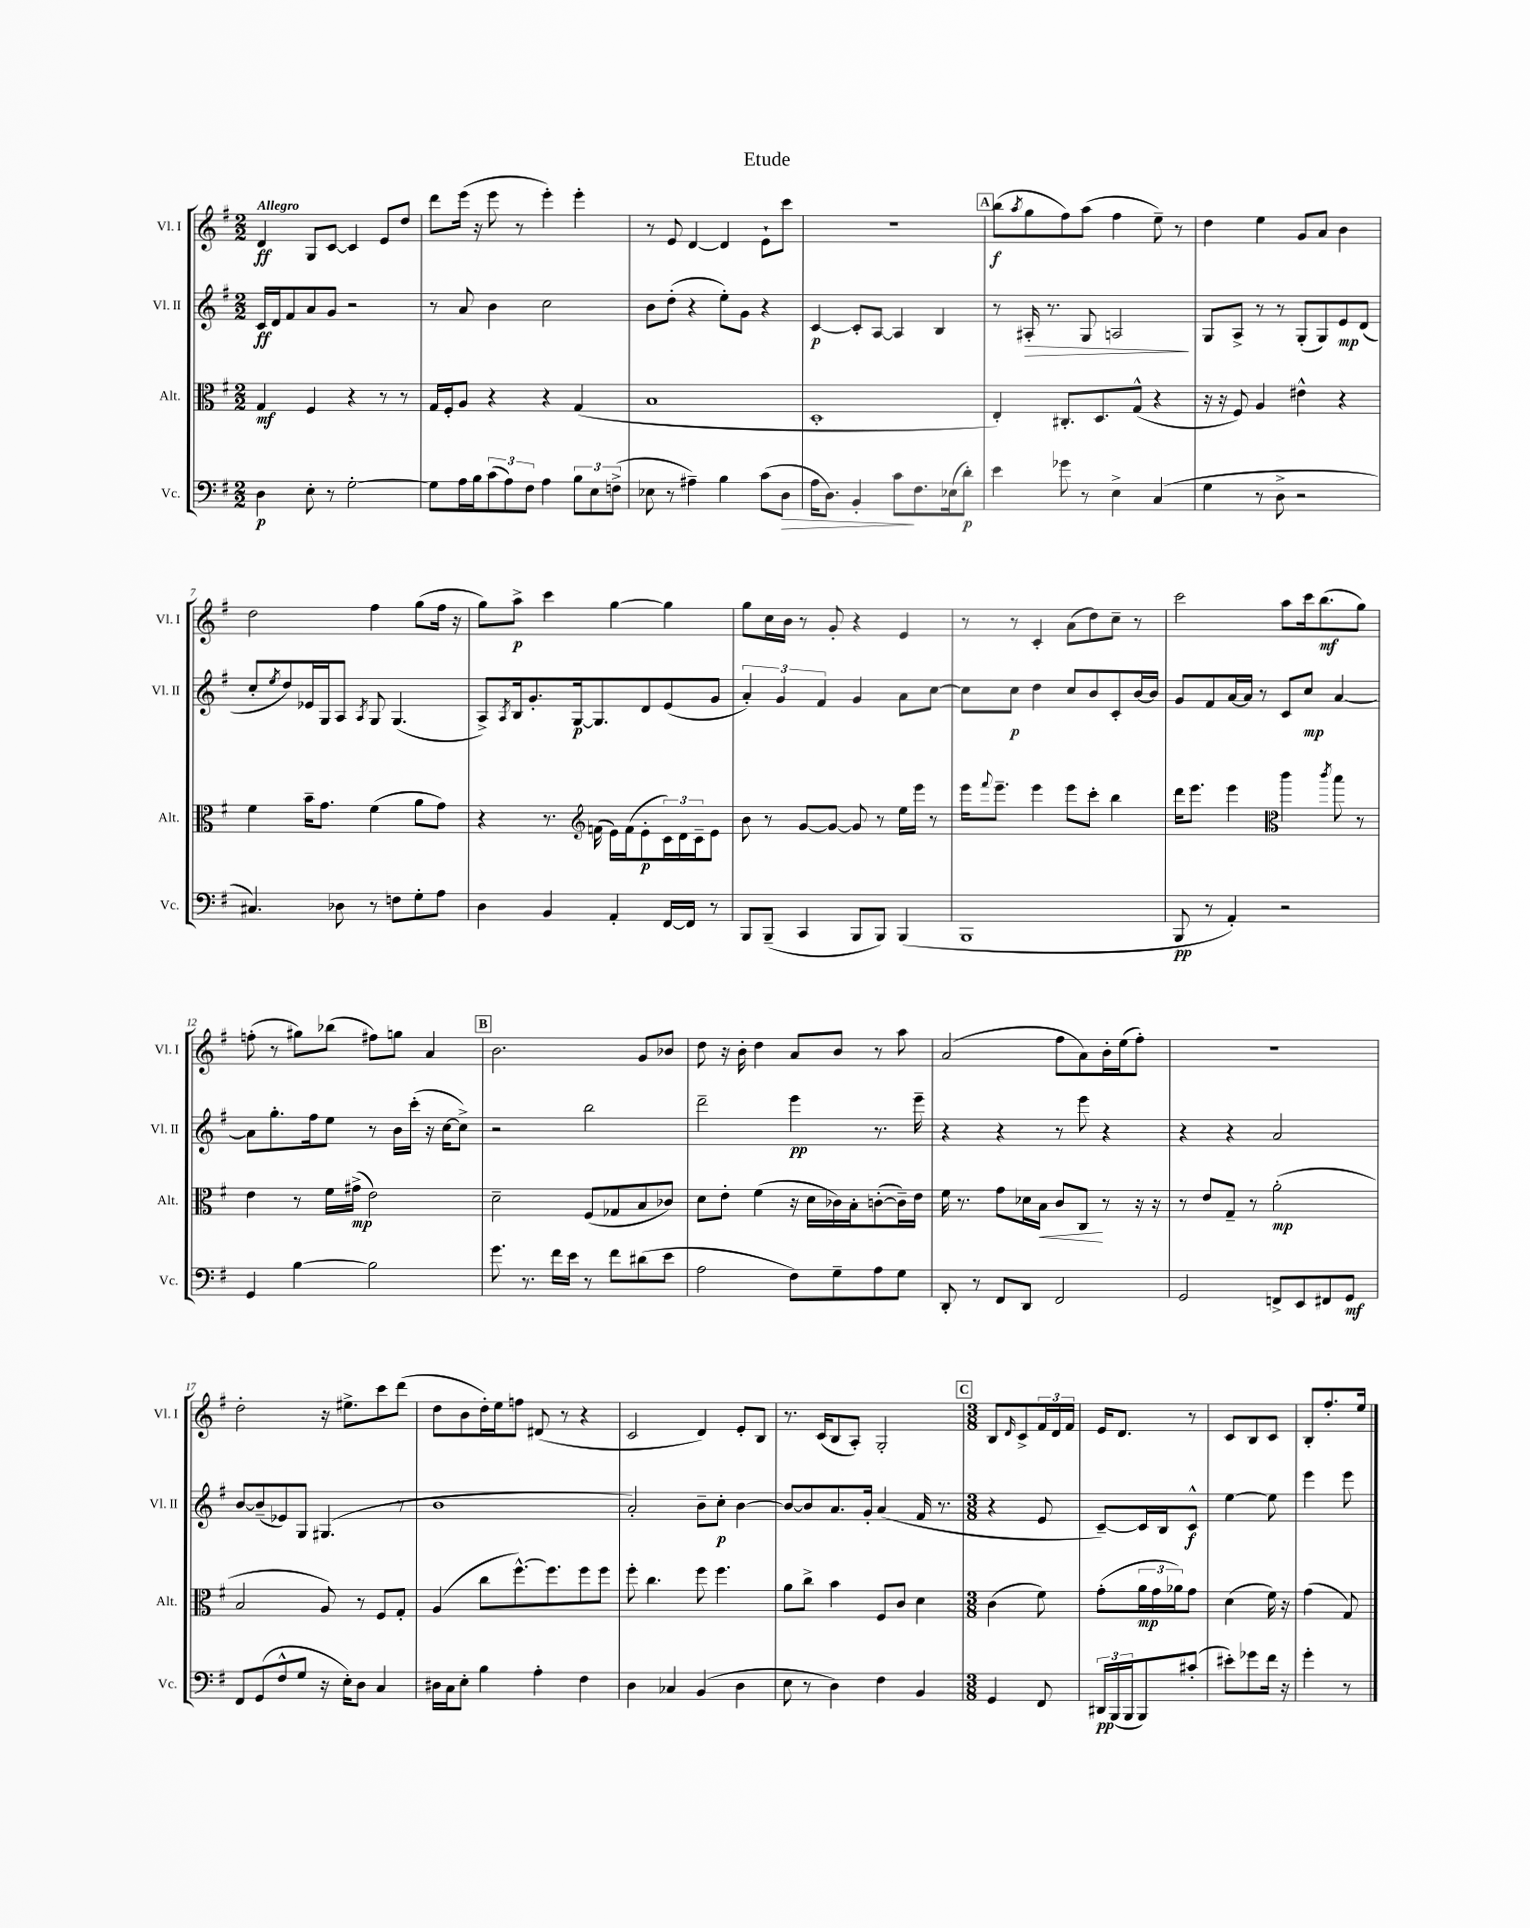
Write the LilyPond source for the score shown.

\header { title = "Etude" }
<<
\new StaffGroup <<
\new Staff = "s0" \with { instrumentName = "Vl. I" shortInstrumentName = "Vl. I" } {
    \clef treble \key g \major \numericTimeSignature \time 2/2 \tempo "Allegro"
    d'4\ff g8 c'8~ c'4 e'8 d''8 |
    d'''8 e'''16( r16 e'''8 r8 e'''4-.) e'''4-. |
    r8 e'8 d'4~ d'4 e'8-! c'''8 |
    r1 |
    \mark \markup { \box "A" } b''8\f( \acciaccatura { a''8 } g''8 fis''8) a''8( fis''4 e''8--) r8 |
    d''4 e''4 g'8 a'8 b'4 |
    d''2 fis''4 g''8( fis''16 r16 |
    g''8) a''8->\p c'''4 g''4~ g''4 |
    g''8 c''16 b'16 r8 g'8-. r4 e'4 |
    r8 r8 c'4-. a'8( d''8) c''8-- r8 |
    c'''2 a''8 c'''16 b''8.\mf( g''8) |
    f''8-.( r8 gis''8) bes''8( fis''8) g''8 a'4 |
    \mark \markup { \box "B" } b'2. g'8 bes'8 |
    d''8 r16 b'16-. d''4 a'8 b'8 r8 a''8 |
    a'2( fis''8 a'8) b'16-. e''16( fis''8-.) |
    R1 |
    d''2-. r16 eis''8.-> c'''8 d'''8( |
    d''8 b'8 d''16-.) e''16 f''8 dis'8( r8 r4 |
    c'2 d'4) e'8-. b8 |
    r8. c'16( b8 a8-.) g2-. |
    \mark \markup { \box "C" } \numericTimeSignature \time 3/8 b8 \grace { d'16 } c'8-> \tuplet 3/2 { fis'16 d'16 fis'16 } |
    e'16 d'8. r8 |
    c'8 b8 c'8 |
    b8-. fis''8.-. e''16 \bar "|." |
}
\new Staff = "s1" \with { instrumentName = "Vl. II" shortInstrumentName = "Vl. II" } {
    \clef treble \key g \major \numericTimeSignature \time 2/2
    c'16\ff d'16 fis'8 a'8 g'8 r2 |
    r8 a'8 b'4 c''2 |
    b'8 d''8-.( r4 e''8-.) g'8 r4 |
    c'4~\p c'8-. a8~ a4 b4 |
    \mark \markup { \box "A" } r8 ais16-.\> r8. g8 a2\! |
    g8 a8-> r8 r8 g8-.( g8) e'8\mp d'8( |
    c''8-. \acciaccatura { e''8 } d''8) ees'16 g16 a8 \acciaccatura { a8 } g8 g4.( |
    a8->) \acciaccatura { a8 } b16 g'8.-. g16~\p g8. d'8 e'8( g'8 |
    \tuplet 3/2 { a'4-.) g'4 fis'4 } g'4 a'8 c''8~ |
    c''8 c''8\p d''4 c''8 b'8 c'8-. b'16~ b'16 |
    g'8 fis'8 a'16~ a'16 r8 c'8 c''8\mp a'4~ |
    a'8 g''8.-. fis''16 e''8 r8 b'16 c'''16-.( r16 c''16~ c''8->) |
    \mark \markup { \box "B" } r2 b''2 |
    d'''2-- e'''4\pp r8. e'''16-- |
    r4 r4 r8 e'''8 r4 |
    r4 r4 a'2 |
    b'8~ b'8--( ees'8) g8 gis4.( r8 |
    b'1 |
    a'2-.) b'8-- c''8-.\p b'4~ |
    b'8~ b'8 a'8. g'16-. a'4( fis'16 r8. |
    \mark \markup { \box "C" } \numericTimeSignature \time 3/8 r4 e'8 |
    c'8~--) c'16 b16 c'8-^\f |
    e''4~ e''8 |
    e'''4 e'''8 \bar "|." |
}
\new Staff = "s2" \with { instrumentName = "Alt." shortInstrumentName = "Alt." } {
    \clef alto \key g \major \numericTimeSignature \time 2/2
    g4\mf fis4 r4 r8 r8 |
    g16 fis16-. a8 r4 r4 g4( |
    b1 |
    d1-. |
    \mark \markup { \box "A" } e4-.) cis8.-. d8. g8-^( r4 |
    r16 r16 fis8) a4 eis'4-^ r4 |
    fis'4 b'16-- g'8. fis'4( a'8 g'8) |
    r4 r8. f'16( e'16) f'16( e'8-.\p \tuplet 3/2 { c'16) d'16 c'16-- } e'8 |
    \clef treble b'8 r8 g'8~ g'8~ g'8 r8 e''16 e'''16 r8 |
    e'''16 \appoggiatura { fis'''8 } e'''8.-- e'''4 e'''8 c'''8-. b''4 |
    d'''16 e'''8. e'''4 c'''4 \acciaccatura { c'''8 } b''8 r8 |
    \clef alto e'4 r8 fis'16 gis'16->\mp( e'2) |
    \mark \markup { \box "B" } d'2-- fis8( ges8 b8 ces'8) |
    d'8 e'8-. fis'4( r16 d'16 ces'16) b16-. c'8~-.( c'16--) e'16 |
    fis'16 r8. g'8 des'16 b16\< c'8 c8\! r8 r16 r16 |
    r8 e'8 g8-- r8 a'2-.\mp( |
    b2 a8) r8 fis8 g8-. |
    a4( c''8 fis''8.~-^) fis''8. fis''8 fis''8 |
    fis''8-. c''4. fis''8 fis''4. |
    a'8 c''8-> b'4 fis8 c'8 d'4 |
    \mark \markup { \box "C" } \numericTimeSignature \time 3/8 c'4( fis'8) |
    g'8-.( \tuplet 3/2 { a'16\mp g'16 aes'16) } g'8 |
    d'4( fis'16) r16 |
    g'4( g8) \bar "|." |
}
\new Staff = "s3" \with { instrumentName = "Vc." shortInstrumentName = "Vc." } {
    \clef bass \key g \major \numericTimeSignature \time 2/2
    d4\p e8-. r8 g2~-. |
    g8 a16 b16 \tuplet 3/2 { c'8( a8) fis8 } a4 \tuplet 3/2 { b8 e8 f8->( } |
    ees8 r8 ais4--) b4 c'8( d8\> |
    a16 d8.) b,4-. c'8\! fis8. ees16( d'8-.\p) |
    \mark \markup { \box "A" } e'4 ges'8 r8 e4-> c4( |
    g4 r8 d8-> r2 |
    cis4.) des8 r8 f8 g8-. a8 |
    d4 b,4 a,4-. fis,16~ fis,16 r8 |
    b,,8 b,,8--( c,4 b,,8 b,,8) b,,4( |
    b,,1 |
    b,,8\pp r8 a,4-.) r2 |
    g,4 b4~ b2 |
    \mark \markup { \box "B" } g'8. r8. fis'16 e'16 r8 fis'8 dis'8( e'8 |
    a2 fis8) g8-- a8 g8 |
    d,8-. r8 fis,8 d,8 fis,2 |
    g,2 f,8-> e,8 fis,8 g,8\mf |
    fis,8 g,8( fis8-^ g8 r16 e16-.) d8 c4 |
    dis16 c16 e8-. b4 a4-. fis4 |
    d4 ces4 b,4( d4 |
    e8 r8 d4) fis4 b,4 |
    \mark \markup { \box "C" } \numericTimeSignature \time 3/8 g,4 fis,8 |
    \tuplet 3/2 { dis,16\pp b,,16( b,,16 } b,,8) cis'8-.( |
    eis'8-.) ges'8 fis'16 r16 |
    g'4-. r8 \bar "|." |
}
>>
>>
